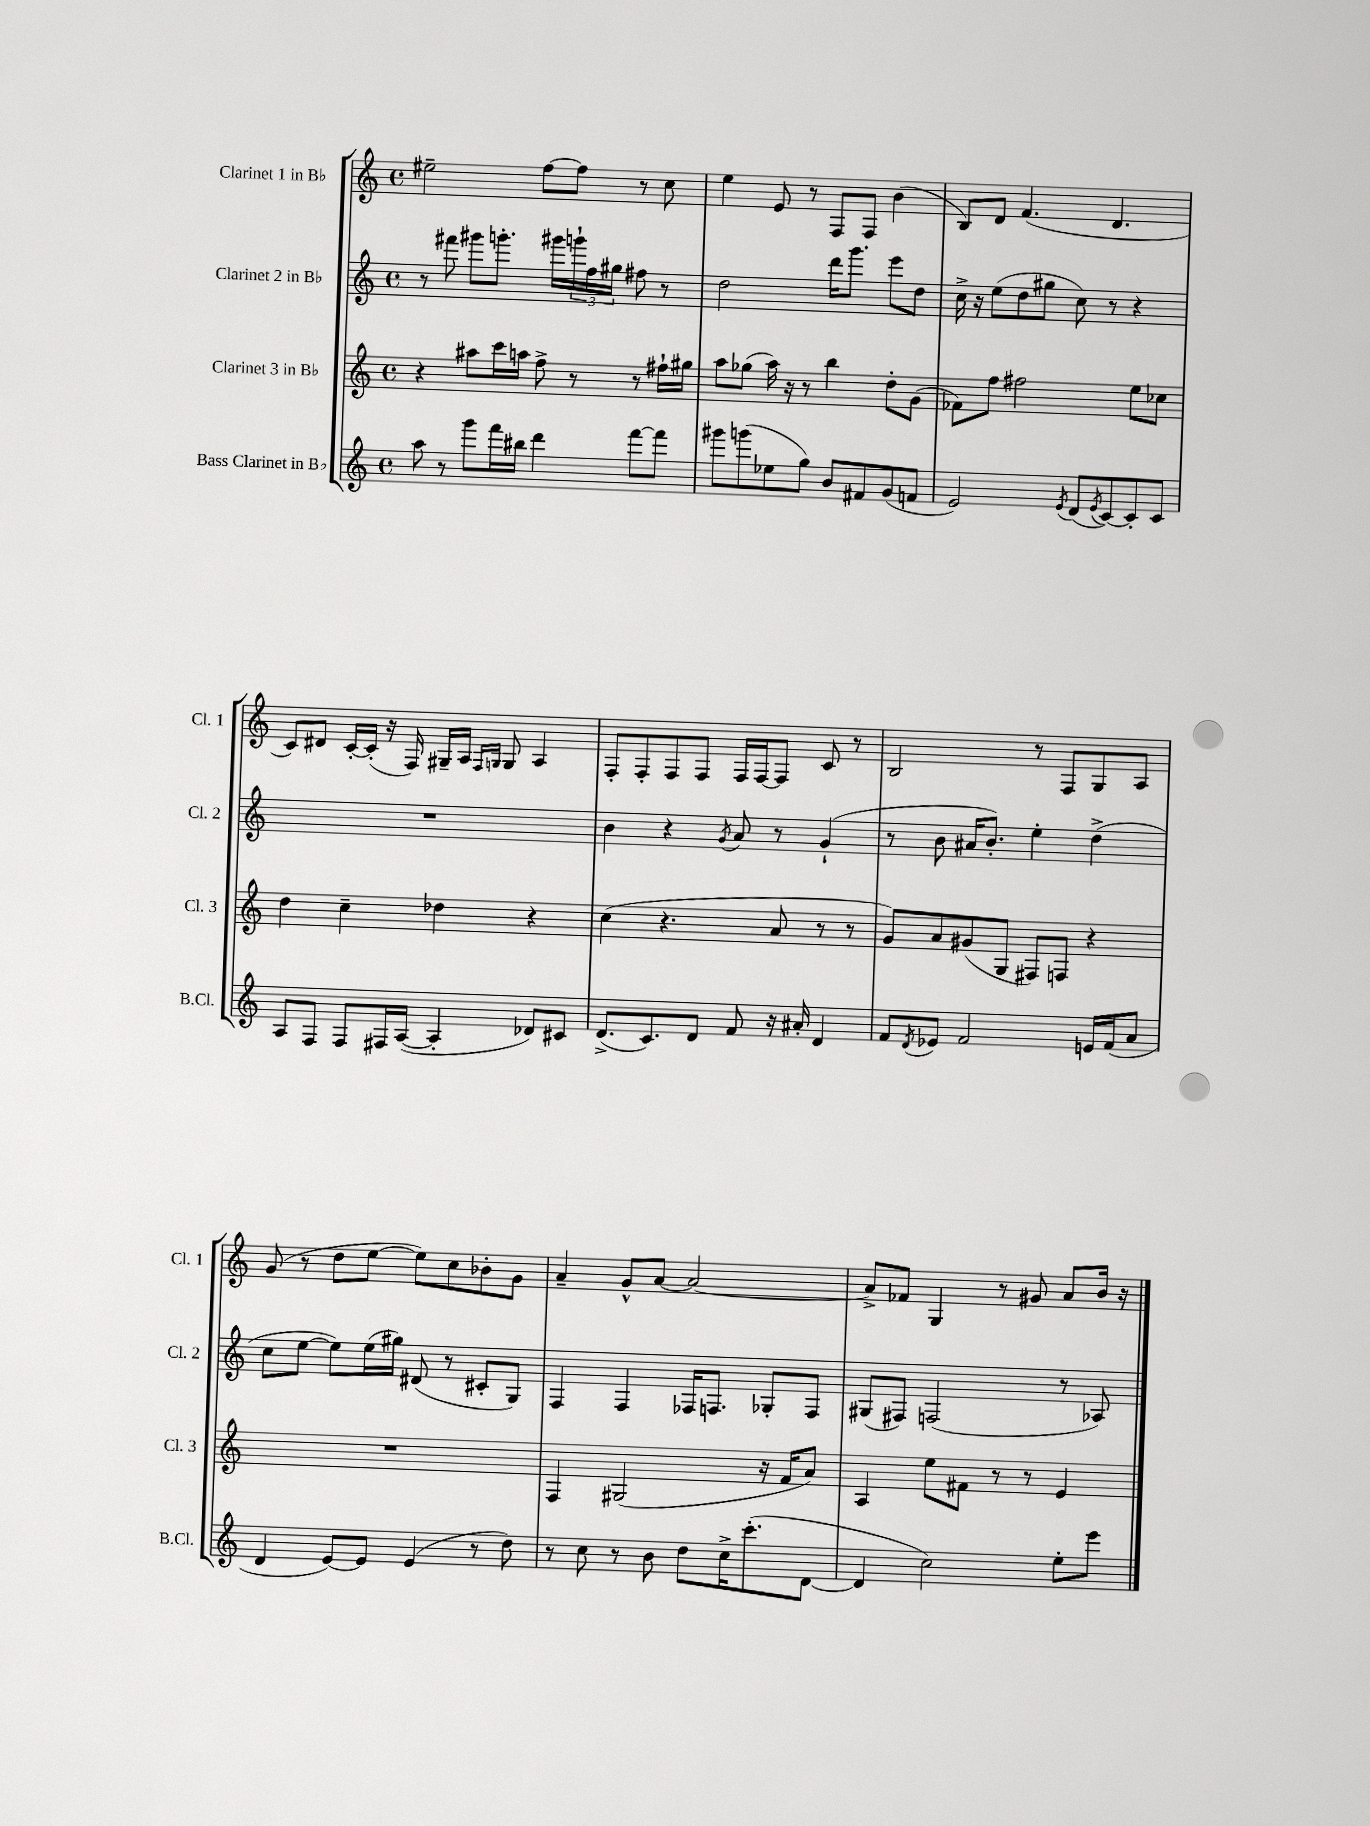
<<
\new StaffGroup <<
\new Staff = "s0" \with { instrumentName = "Clarinet 1 in Bb" shortInstrumentName = "Cl. 1" } {
    \clef treble \key c \major \defaultTimeSignature \time 4/4
    eis''2-- f''8~ f''8 r8 c''8 |
    e''4 e'8 r8 f8 f8 b'4( |
    b8) d'8 f'4.( d'4. |
    c'8) dis'8 c'16~-. c'16-.( r16 f16) gis16-- a16 \grace { f16 g16 } g8 a4 |
    f8-. f8-. f8 f8 f16 f16~ f8 c'8 r8 |
    b2 r8 f8 g8 a8 |
    g'8( r8 d''8 e''8~ e''8) c''8 bes'8-. g'8 |
    a'4-- g'8-^ a'8~ a'2~ |
    a'8-> fes'8 g4 r8 gis'8 a'8 b'16 r16 \bar "|." |
}
\new Staff = "s1" \with { instrumentName = "Clarinet 2 in Bb" shortInstrumentName = "Cl. 2" } {
    \clef treble \key c \major \defaultTimeSignature \time 4/4
    r8 fis'''8 gis'''8 g'''8.-. gis'''16 \tuplet 3/2 { g'''16-! f''16 gis''16 } fis''8 r8 |
    d''2 d'''16 g'''8. e'''8 d''8 |
    c''16-> r16 e''8( d''8 gis''8 c''8) r8 r4 |
    R1 |
    b'4 r4 \acciaccatura { g'8 } a'8 r8 g'4-!( |
    r8 b'8 ais'16 b'8.-.) e''4-. d''4->( |
    c''8 e''8~ e''8) e''16( gis''16) dis'8( r8 cis'8-. g8) |
    f4 f4 fes16 f8. ges8-. f8 |
    gis8( fis8) f2( r8 aes8) \bar "|." |
}
\new Staff = "s2" \with { instrumentName = "Clarinet 3 in Bb" shortInstrumentName = "Cl. 3" } {
    \clef treble \key c \major \defaultTimeSignature \time 4/4
    r4 ais''8 c'''16 a''16 f''8-> r8 r8 fis''16-! gis''16 |
    a''8 ges''8( a''16) r16 r8 b''4 d''8-. g'8( |
    fes'8) f''8 fis''2 e''8 ces''8 |
    d''4 c''4-- des''4 r4 |
    c''4( r4. a'8 r8 r8 |
    g'8) a'8 gis'8( g8 fis8) f8 r4 |
    R1 |
    f4 gis2( r16 f'16 a'8) |
    a4 e''8 fis'8 r8 r8 e'4 \bar "|." |
}
\new Staff = "s3" \with { instrumentName = "Bass Clarinet in Bb" shortInstrumentName = "B.Cl." } {
    \clef treble \key c \major \defaultTimeSignature \time 4/4
    a''8 r8 g'''8 f'''16 bis''16 d'''4 f'''8~ f'''8 |
    gis'''8 g'''8( ees''8 g''8) b'8 fis'8 g'8( f'8 |
    e'2) \acciaccatura { e'8 } d'8( \acciaccatura { e'8 } c'8~) c'8-. c'8 |
    a8 f8 f8 fis16 a16~( a4-. des'8) cis'8 |
    d'8.->( c'8.) d'8 f'8 r16 ais'16-. d'4 |
    f'8 \acciaccatura { d'8 } ees'8 f'2 e'16 f'16( a'8 |
    d'4 e'8~) e'8 e'4( r8 d''8) |
    r8 c''8 r8 b'8 d''8 c''16-> c'''8.-.( d'8~ |
    d'4 c''2) e''8-. e'''8 \bar "|." |
}
>>
>>
\layout { \context { \Score \remove "Bar_number_engraver" } }
